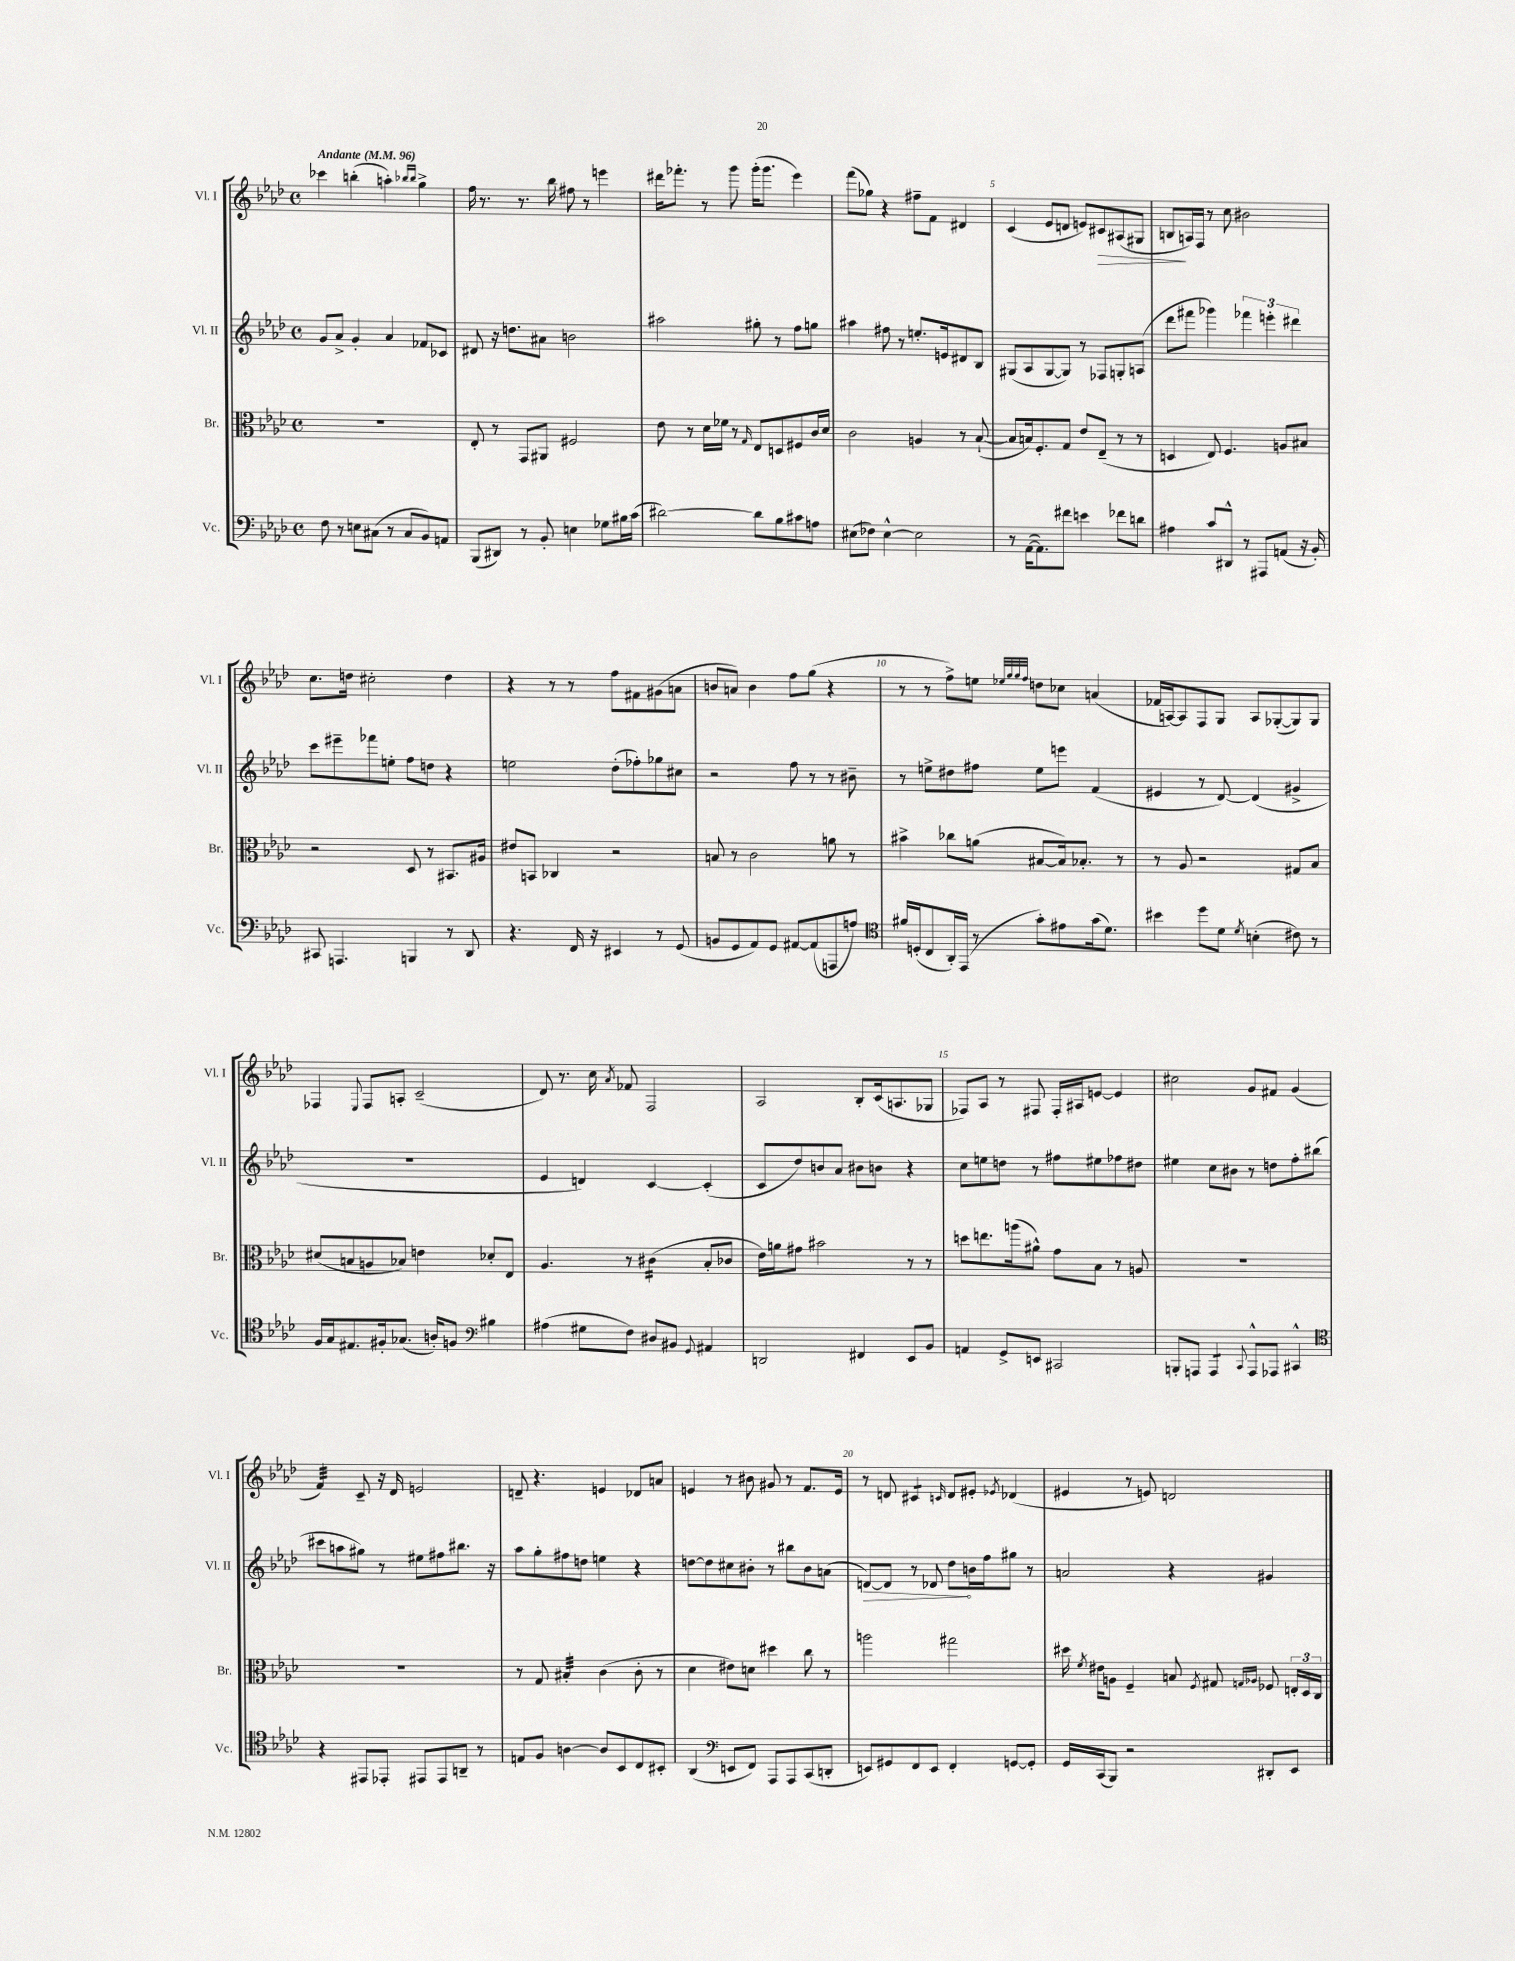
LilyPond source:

<<
\new StaffGroup <<
\new Staff = "s0" \with { instrumentName = "Vl. I" shortInstrumentName = "Vl. I" } {
    \clef treble \key aes \major \defaultTimeSignature \time 4/4 \tempo "Andante" 4 = 96
    \autoBeamOff ces'''4 b''4-.( a''4-.) \grace { bes''16[ bes''16] } g''4-> |
    f''16 r8. r8. bes''16 fis''8 r8 e'''4 |
    dis'''16[ fes'''8.]-. r8 g'''8 g'''16[-.( g'''8.] ees'''4) |
    f'''8[( ges''8]) r4 fis''8[-- f'8] dis'4 |
    c'4( ees'8[ d'8] e'8[) cis'8\> ais8( gis8] |
    b8[\! a16) f16] r8 c''8 bis'2 |
    c''8.[ d''16] cis''2-. d''4 |
    r4 r8 r8 f''8[ fis'8 gis'8( a'8] |
    b'8[ a'8]) b'4 f''8[ g''8]( r4 |
    r8 r8 f''8[->) e''8] \grace { ees''32[ g''32 g''32 f''32] } d''8[ ces''8] a'4( |
    fes'16[ a16~) a8 f8 g8] a8[ ges8~-.( ges8) ges8] |
    fes4 \appoggiatura { ees8 } fes8[ a8]-. c'2--( |
    des'8) r8. c''16 \acciaccatura { aes'8 } fes'8 f2 |
    aes2 bes8[-. c'16( a8. ges8] |
    fes8[) aes8] r8 fis8 fis16[-. ais16 e'8]~ e'4 |
    cis''2 g'8[ fis'8] g'4( |
    f'4:32) c'8-- r16 des'16 e'2 |
    d'8-- r4. e'4 des'8[ a'8] |
    e'4 r8 bis'8 gis'8 r8 f'8.[ e'16] |
    r8 d'8 cis'4:8 \grace { c'16 } d'8[ eis'8]-. \acciaccatura { ees'8 } des'4( |
    eis'4 r8 e'8) d'2 \bar "|." |
}
\new Staff = "s1" \with { instrumentName = "Vl. II" shortInstrumentName = "Vl. II" } {
    \clef treble \key aes \major \defaultTimeSignature \time 4/4
    \autoBeamOff g'8[ aes'8]-> g'4-. aes'4 fes'8[ ces'8] |
    dis'8 r16 d''8.[ ais'8] b'2 |
    ais''2 gis''8-. r8 f''8[ g''8] |
    ais''4 fis''8 r8 e''8.[-. e'16 dis'8 bes8] |
    gis8[( aes8 gis8~ gis8]) r8 fes8[ g8-. a8]( |
    des'''8[ fis'''8] ges'''4) \tuplet 3/2 { fes'''4 e'''4-. dis'''4 } |
    c'''8[ eis'''8-- fes'''8 e''8]-. f''8[ d''8] r4 |
    e''2 des''8[-.( fes''8-.) ges''8 cis''8] |
    r2 f''8 r8 r8 bis'8-- |
    r8 e''8[-> dis''8 fis''8] e''8[ e'''8] f'4( |
    eis'4 r8 des'8~) des'4( gis'4-> |
    R1 |
    ees'4 d'4) c'4~ c'4-.( |
    c'8[ des''8) b'8 aes'8] bis'8[ b'8] r4 |
    c''8[ e''8 d''8] r8 fis''8[ eis''8 fes''8 dis''8] |
    eis''4 c''8[ bis'8] r8 d''8[ f''8-. bis''8]( |
    cis'''8[ a''8 gis''8]) r8 eis''8[ fis''8 bis''8.] r16 |
    aes''8[ g''8-. fis''8 d''8] e''4 r4 |
    d''8[~ d''8 cis''8 bis'8]-. r8 bis''8[ bis'8 a'8]( |
    \once \override Hairpin.circled-tip = ##t d'8[~\>) d'8] r8 des'8 des''8[\! b'16 f''16 gis''8] r8 |
    a'2 r4 gis'4 \bar "|." |
}
\new Staff = "s2" \with { instrumentName = "Br." shortInstrumentName = "Br." } {
    \clef alto \key aes \major \defaultTimeSignature \time 4/4
    \autoBeamOff R1 |
    ees8-. r8 g,8[ ais,8] fis2 |
    ees'8 r8 des'16[ fes'16] r8 \grace { g16 } ees8[ d8 fis8 c'16 des'16] |
    c'2 a4 r8 bes8~-!( |
    bes8[ b16) f8.-. g8] ees'8[ ees8]--( r8 r8 |
    d4 ees8) f4. a8[ bis8] |
    r2 des8 r8 bis,8.[ ais16] |
    eis'8[ b,8] ces4 r2 |
    b8 r8 c'2 a'8 r8 |
    bis'4-> ces''8[ a'8]( bis8[~ bis16) bes8.]-. r8 |
    r8 aes8 r2 gis8[ bes8] |
    dis'8[( b8 a8 bes8]) e'4 des'8[-. ees8] |
    aes4. r8 cis'4:16( bes8[-. ces'8] |
    ees'16[) a'16 gis'8] bis'2 r8 r8 |
    d''8[ e''8. a''16( ais'8]-^) g'8[ bes8] r8 a8 |
    R1 |
    R1 |
    r8 g8 bis4:32-. c'4( c'8-. r8 |
    des'4 eis'8[) d'8] dis''4 c''8 r8 |
    a''2 gis''2 |
    dis''16 \acciaccatura { f'8 } eis'16[ a8] f4-- b8 \acciaccatura { f8 } gis8 \grace { g16[ aes16] } fes8 \tuplet 3/2 { e16[-. des16 c16] } \bar "|." |
}
\new Staff = "s3" \with { instrumentName = "Vc." shortInstrumentName = "Vc." } {
    \clef bass \key aes \major \defaultTimeSignature \time 4/4
    \autoBeamOff f8 r8 e8[ cis8]( r8 cis8[ bes,8) a,8] |
    bes,,8[( dis,8]) r8 bes,8-. e4 ges8[ bis16 c'16]( |
    dis'2~) dis'8[ bes8 cis'8 a8] |
    eis8[( fes8]) eis4~-^ eis2 |
    r8 aes,16[~( aes,8.) fis'8] e'4 fes'8[ d'8] |
    ais4 c'8[ dis,8]-^ r8 ais,,8[ a,8]( r16 bes,16-.) |
    cis,8 a,,4. b,,4 r8 des,8 |
    r4. f,16 r16 eis,4 r8 g,8( |
    b,8[ g,8 aes,8) g,8] ais,8[~ ais,8( a,,8 a8]) |
    \clef tenor fis'16[ d16-.( c8 aes,16-.) ees,16]( r8 g'8[-.) eis'8 g'16( des'8.]) |
    bis'4 des''8[ des'8] \acciaccatura { des'8 } b4-.( cis'8) r8 |
    f16[ g16 eis8. fis16-. ges8.]( a16[-.) f8] \clef bass bis4 |
    ais4( gis8[ f8]) dis8[ bis,8] \appoggiatura { g,8 } ais,4 |
    d,2 fis,4 ees,8[ bes,8] |
    a,4 g,8[-> e,8] cis,2 |
    b,,8[-. a,,8] a,,4:8 \appoggiatura { c,8 } a,,8[-^ aes,,8] cis,4-^ |
    \clef tenor r4 eis,8[ ees,8]-. eis,8[ eis,8 a,8]-- r8 |
    e8[ f8] a4~ a8[ bes,8 c8 bis,8]-. |
    aes,4( \clef bass e,8[ f,8]) aes,,8[ aes,,8 c,8( d,8]-. |
    e,8[) gis,8 f,8 e,8] f,4-. g,8[~ g,8]-. |
    g,16[ c,16( bes,,8]) r2 dis,8[-. ees,8] \bar "|." |
}
>>
>>
\layout { \context { \Score \override BarNumber.break-visibility = ##(#f #t #t) barNumberVisibility = #(every-nth-bar-number-visible 5) } }
